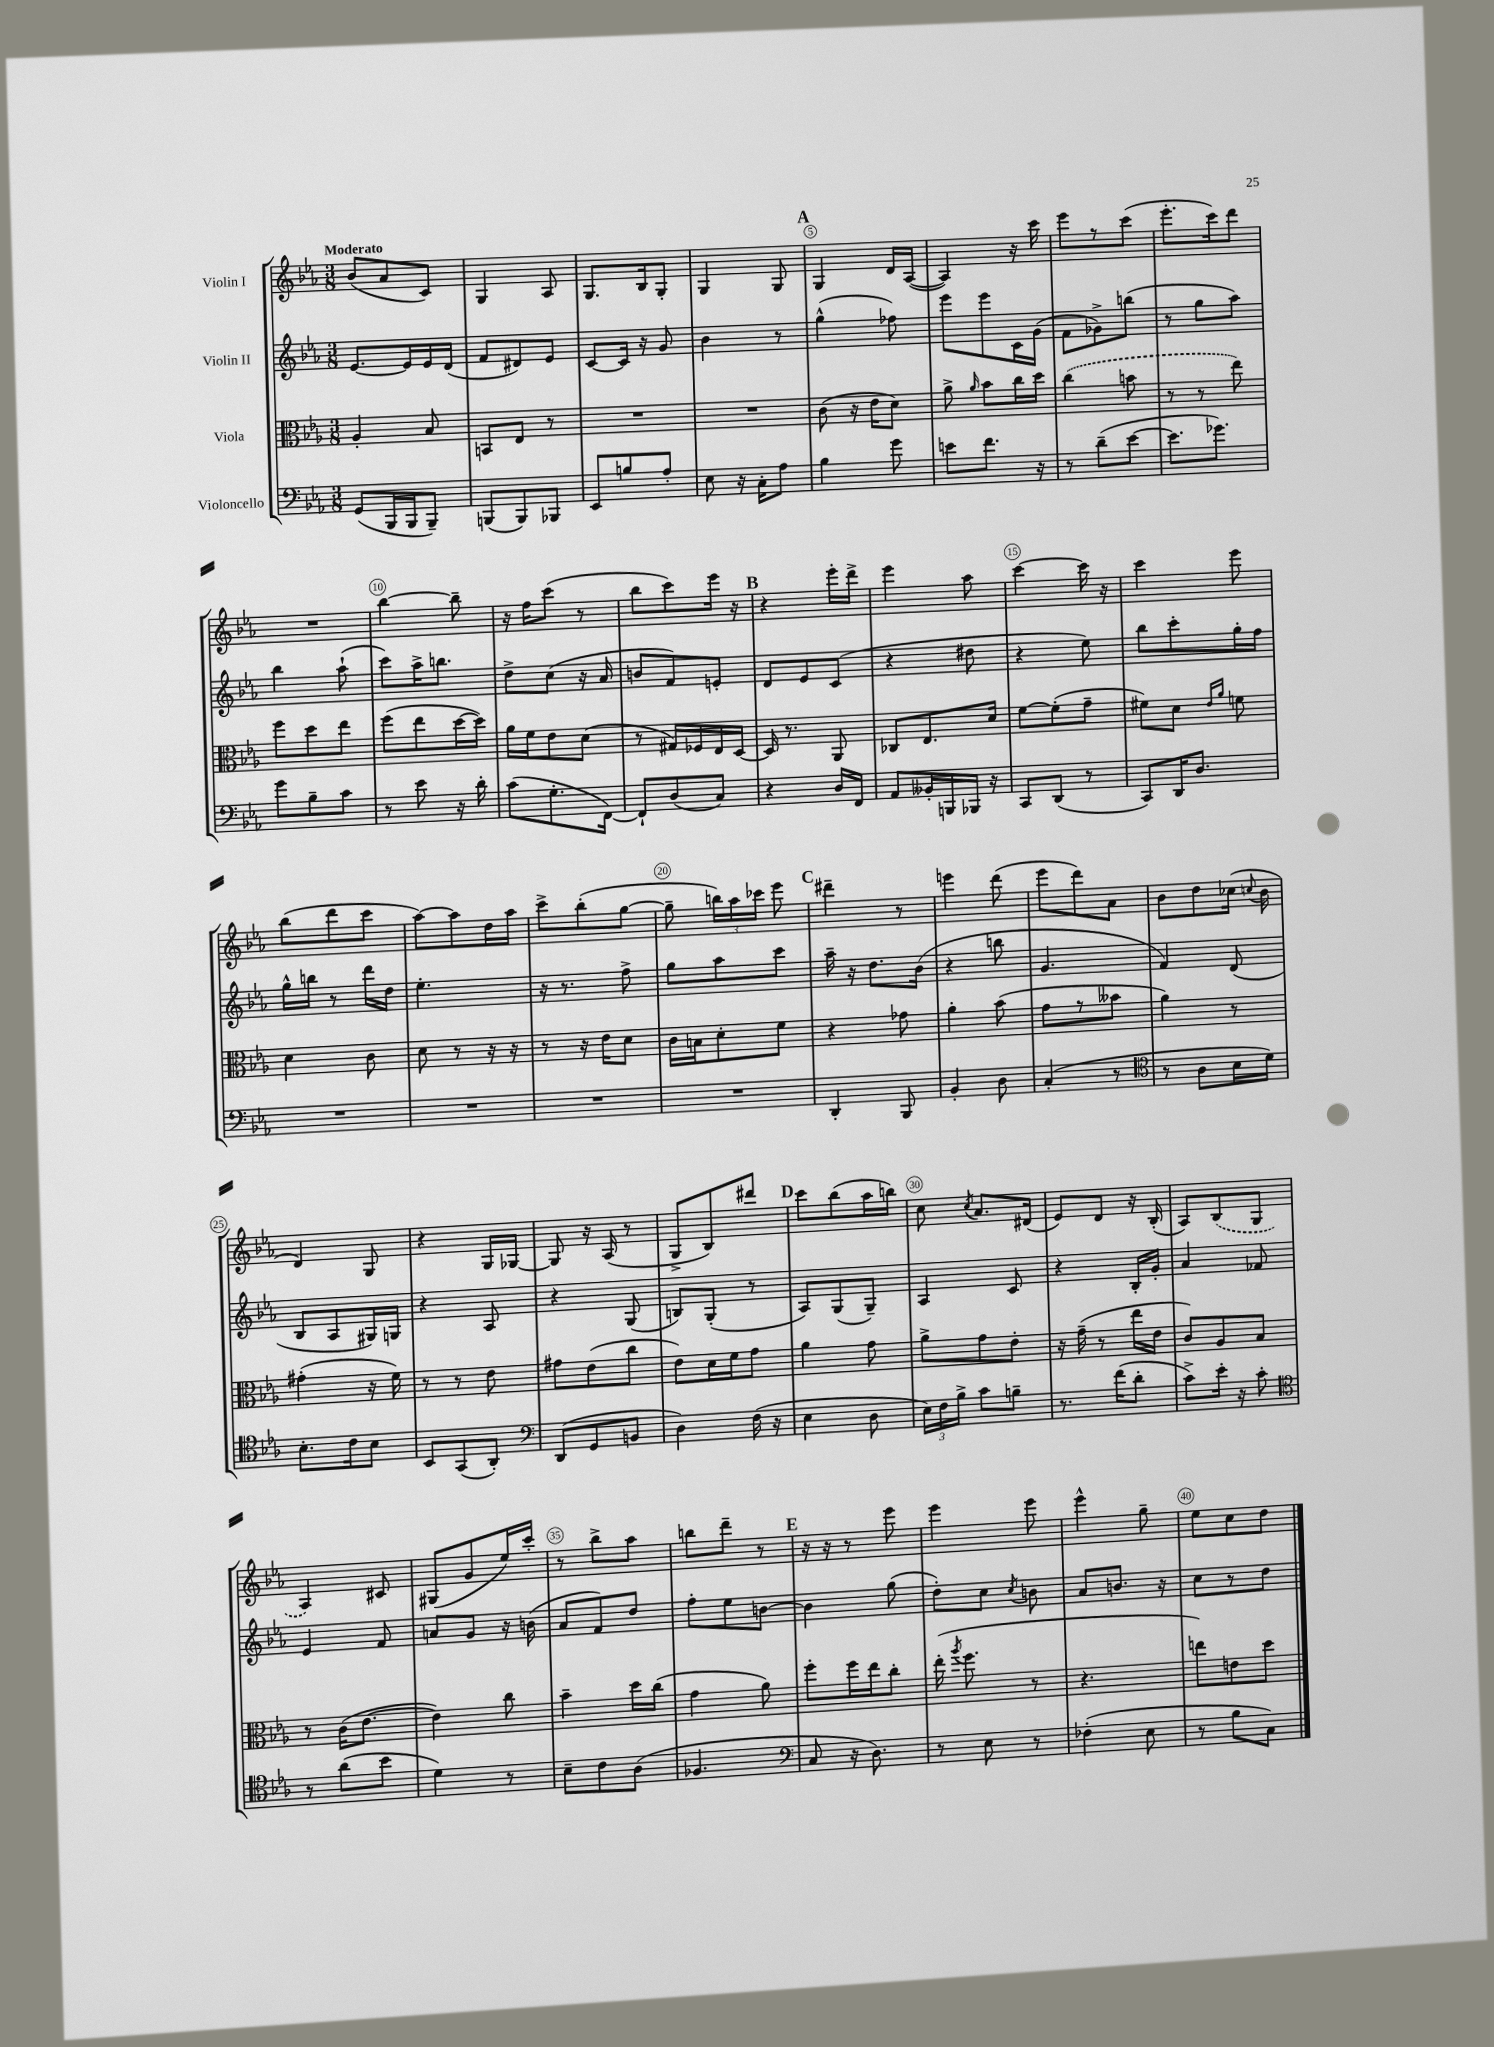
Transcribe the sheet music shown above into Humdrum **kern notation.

**kern	**kern	**kern	**kern
*part4	*part3	*part2	*part1
*staff4	*staff3	*staff2	*staff1
*I"Violoncello	*I"Viola	*I"Violin II	*I"Violin I
*clefF4	*clefC3	*clefG2	*clefG2
*k[b-e-a-]	*k[b-e-a-]	*k[b-e-a-]	*k[b-e-a-]
*M3/8	*M3/8	*M3/8	*M3/8
=1	=1	=1	=1
!	!	!	!LO:TX:a:B:t=Moderato
(8GG/L	4A-'/	[8.e-/L	(8b-/L
16BBB-/L	.	.	8a-/
16BBB-/J	.	16e-/L]	.
8BBB-~/J)	8B-/	16e-/	8c/J)
.	.	(16d/JJ	.
=2	=2	=2	=2
(8BBBn/L	8BBn/L	8f/L	4G/
8BBB/)	8E-/J	8d#X/)	.
8BBB-X/J	8r	8e-/J	8A-/
=3	=3	=3	=3
8EE-/L	4.r	[8c/L	8.G/L
8Bn/	.	16c/Jk]	.
.	.	16r	16B-/k
8A-'/J	.	8g/	8G'/J
=4	=4	=4	=4
8E-\	4.r	4b-\	4G/
16r	.	.	.
16C'\KL	.	.	.
8A-\J	.	8r	8G/
!!LO:REH:place=s1:t=A
=5	=5	=5	=5
4B-\	(8c\	(4gg^^\	4G/
.	16r	.	.
.	16e-\KL	.	.
8g\	8d\J)	8ff-X\)	16d/LL
.	.	.	([16A-/JJ
=6	=6	=6	=6
8en\L	8a-^\	8eee-\L	4A-/])
.	16qqa-/	.	.
8.f\J	8b-\L	8eee-\	.
.	16cc\L	16c\L	16r
16r	16dd\JJ	(16g\JJ	16ccc\
=7	=7	=7	=7
8r	(4cc\	8f\L	8eee-\L
(8d~\L	.	8g-X^\)	8r
[8e-\J	8bn\	(8bbn\J	(8ccc\J
=8	=8	=8	=8
8.e-\L]	8r	8r	8.eee-'\L
.	8r	8gg\L	.
8.g-X\J)	.	.	16ccc\k)
.	8ee-\)	8aa-\J)	8ddd\J
!!LO:LB:g=z
=9	=9	=9	=9
8g\L	8ff\L	4bb-\	4.r
8B-~\	8dd\	.	.
8c\J	8ee-\J	(8aa-`\	.
=10	=10	=10	=10
8r	(8ff\L	8ccc\L)	[4bb-\
8e-\	8ee-\	16aa-^\K	.
.	.	8.bbn\J	.
16r	[16dd\L	.	8bb-~\]
16d'\	16dd\JJ])	.	.
=11	=11	=11	=11
(8c\L	16a-\LL	8dd^\L	16r
.	16f\J	.	16ff\KL
8.G'\	8e-\	(8cc\J	(8ccc\J
.	(8d\J	16r	8r
[16FF\Jk)	.	16a-/	.
=12	=12	=12	=12
8FF`/L]	8r	8bn/L	8bb-\L
(8D/	16G#X/LL)	8f/)	8ccc\)
.	16F-X/	.	.
8C/J)	16E-/	8en'/J	16eee-\Jk
.	[16D/JJ	.	16r
!!LO:REH:place=s1:t=B
=13	=13	=13	=13
4r	16D/]	8d/L	4r
.	8.r	.	.
.	.	8e-/	.
16D/LL	8AA-/	(8c/J	16eee-'\LL
16FF/JJ	.	.	16ddd^\JJ
=14	=14	=14	=14
8AA-/L	8C-X/L	4r	4eee-\
16BB--X'/L	8.E-/	.	.
16BBBn/	.	.	.
16BBB-X/JJ	.	8dd#X\	8aa-\
16r	16d/Jk	.	.
=15	=15	=15	=15
8CC/L	[8f\L	4r	[4ccc\
(8DD/J	(8f'\]	.	.
8r	8g~\J	8ee-\)	16ccc\]
.	.	.	16r
=16	=16	=16	=16
8CC/L)	8f#X\L)	8bb-\L	4ccc\
16DD/K	8d\J	8ccc'\	.
8.D/J	.	.	.
.	16qqe-/LL	.	.
.	16qqa-/JJ	.	.
.	8fn\	16gg'\L	8eee-\
.	.	16ff\JJ	.
!!LO:LB:g=z
=17	=17	=17	=17
4.r	4d\	16gg^^\LL	(8bb-\L
.	.	16bbn\JJ	.
.	.	8r	8ddd\
.	8c\	16ddd\LL	8ccc\J
.	.	16dd\JJ	.
=18	=18	=18	=18
4.r	8d\	4.ee-'\	[8aa-\L)
.	8r	.	8aa-\]
.	16r	.	16dd\L
.	16r	.	16aa-\JJ
=19	=19	=19	=19
4.r	8r	16r	8ccc^\L
.	.	8.r	.
.	16r	.	(8bb-'\
.	16e-\KL	.	.
.	8d\J	8ff^\	[8gg\J
=20	=20	=20	=20
4.r	16c\LL	8gg\L	8gg~\]
.	16Bn\J	.	.
.	8d'\	8aa-\	24bbn\LL)
.	.	.	24aa-\
.	.	.	24ccc-X\JJ
.	8f\J	8ccc\J	8eee-\
!!LO:REH:place=s1:t=C
=21	=21	=21	=21
4DD'/	4r	16aa-~\	4ddd#X~\
.	.	16r	.
.	.	8.dd\L	.
8BBB-/	8g-X\	.	8r
.	.	(16b-\Jk	.
=22	=22	=22	=22
4BB-'/	4a-'\	4r	4eeen\
8D\	(8b-\	8bbn\	(8ddd\
=23	=23	=23	=23
(4C'/	8g\L	4.g/	8eee-\L
.	8r	.	8ddd\)
8r	8b--X\J	.	8a-\J
=24	=24	=24	=24
*clefC4	*	*	*
8r	4a-\)	4f/)	8b-\L
8A-\L	.	.	8dd\
16B-\L	8r	(8d/	(16cc-X\Jk
.	.	.	8qqccn/
16d\JJ)	.	.	16b-\
!!LO:LB:g=z
=25	=25	=25	=25
8.B-'\L	(4g#X'\	8B-/L	4d/)
.	.	8A-/	.
16c\k	.	.	.
8B-\J	16r	16G#X/L)	8G/
.	16f\)	16Gn/JJ	.
=26	=26	=26	=26
8BB-/L	8r	4r	4r
(8GG/	8r	.	.
8AA-'/J)	8e-\	8A-/	16G/LL
.	.	.	[16G-X/JJ
=27	=27	=27	=27
*clefF4	*	*	*
(8DD/L	8g#X\L	4r	8G-/]
8GG/	(8e-\	.	16r
.	.	.	(16A-/
8BBn/J	8cc\J	(8G/	8r
=28	=28	=28	=28
4D\)	8e-\L)	8Bn/L)	8G^/L
.	16d\L	(8G'/J	8B-/)
.	16f\J	.	.
(16F\	8g\J	8r	8ddd#X/J
16r	.	.	.
!!LO:REH:place=s1:t=D
=29	=29	=29	=29
4E-\	4a-\	8A-/L)	8ccc\L
.	.	(8G/	(8bb-\
8D\	8g\	8G~/J)	16aa-\L
.	.	.	16bbn\JJ)
=30	=30	=30	=30
24E-\LL)	8a-^\L	4A-/	8cc\
24F\	.	.	.
24B-^\JJ	.	.	.
.	.	.	8qcc/
8c\L	8g\	.	8.a-/L
8Bn~\J	8e-'\J	8c/	.
.	.	.	(16d#X/Jk
=31	=31	=31	=31
8.r	16r	4r	8e-/L)
.	(16g~\	.	.
.	8r	.	8d/J
(16f\KL	.	.	.
8d'\J	16ee-\LL	16B-'/LL	16r
.	16e-\JJ	16g'/JJ	(16B-'/
=32	=32	=32	=32
8c^\L)	8c/L)	4a-/	8A-/L)
16e-'\Jk	8A-/	.	(8B-/
16r	.	.	.
8c'\	8B-/J	8f-X/	8G/J
!!LO:LB:g=z
=33	=33	=33	=33
*clefC4	*	*	*
8r	8r	4e-/	4A-/)
(8a-\L	(16c\KL	.	.
.	[8.e-\J	.	.
8b-\J	.	8f/	8c#X/
=34	=34	=34	=34
4d\)	4e-\])	8an/L	(8G#X/L
.	.	8g/J	8g/
8r	8cc\	16r	16ee-/L)
.	.	(16bn\	16ccc'/JJ
=35	=35	=35	=35
8B-~\L	4b-~\	8a-/L	8r
8c\	.	8f/)	8bb-^\L
(8A-\J	16dd\LL	8dd/J	8aa-\J
.	(16cc\JJ	.	.
=36	=36	=36	=36
4.F-X/	4g\	8ff'\L	8bbn\L
.	.	8ee-\	8ddd~\J
.	8a-\)	[8bn\J	8r
!!LO:REH:place=s1:t=E
=37	=37	=37	=37
*clefF4	*	*	*
8C/	8ff'\L	4b\]	16r
.	.	.	16r
16r	16ff\L	.	8r
8.D\)	16ee-\J	.	.
.	8cc'\J	(8gg\	8eee-\
=38	=38	=38	=38
8r	(16ee-'\	8dd'\L)	4eee-\
.	8qaa-/	.	.
.	8.ff\	.	.
8E-\	.	8cc\J	.
.	.	8qcc/	.
8r	8r	8bn\	8eee-\
=39	=39	=39	=39
(4F-X'\	4.r	8a-/L	4eee-^^\
.	.	8.bn/J	.
8E-\	.	.	8gg~\
.	.	16r	.
=40	=40	=40	=40
8r	8een\L)	8cc\L	8ee-\L
8B-\L	8en\	8r	8cc\
8C\J)	8dd\J	8dd\J	8dd\J
==	==	==	==
*-	*-	*-	*-
